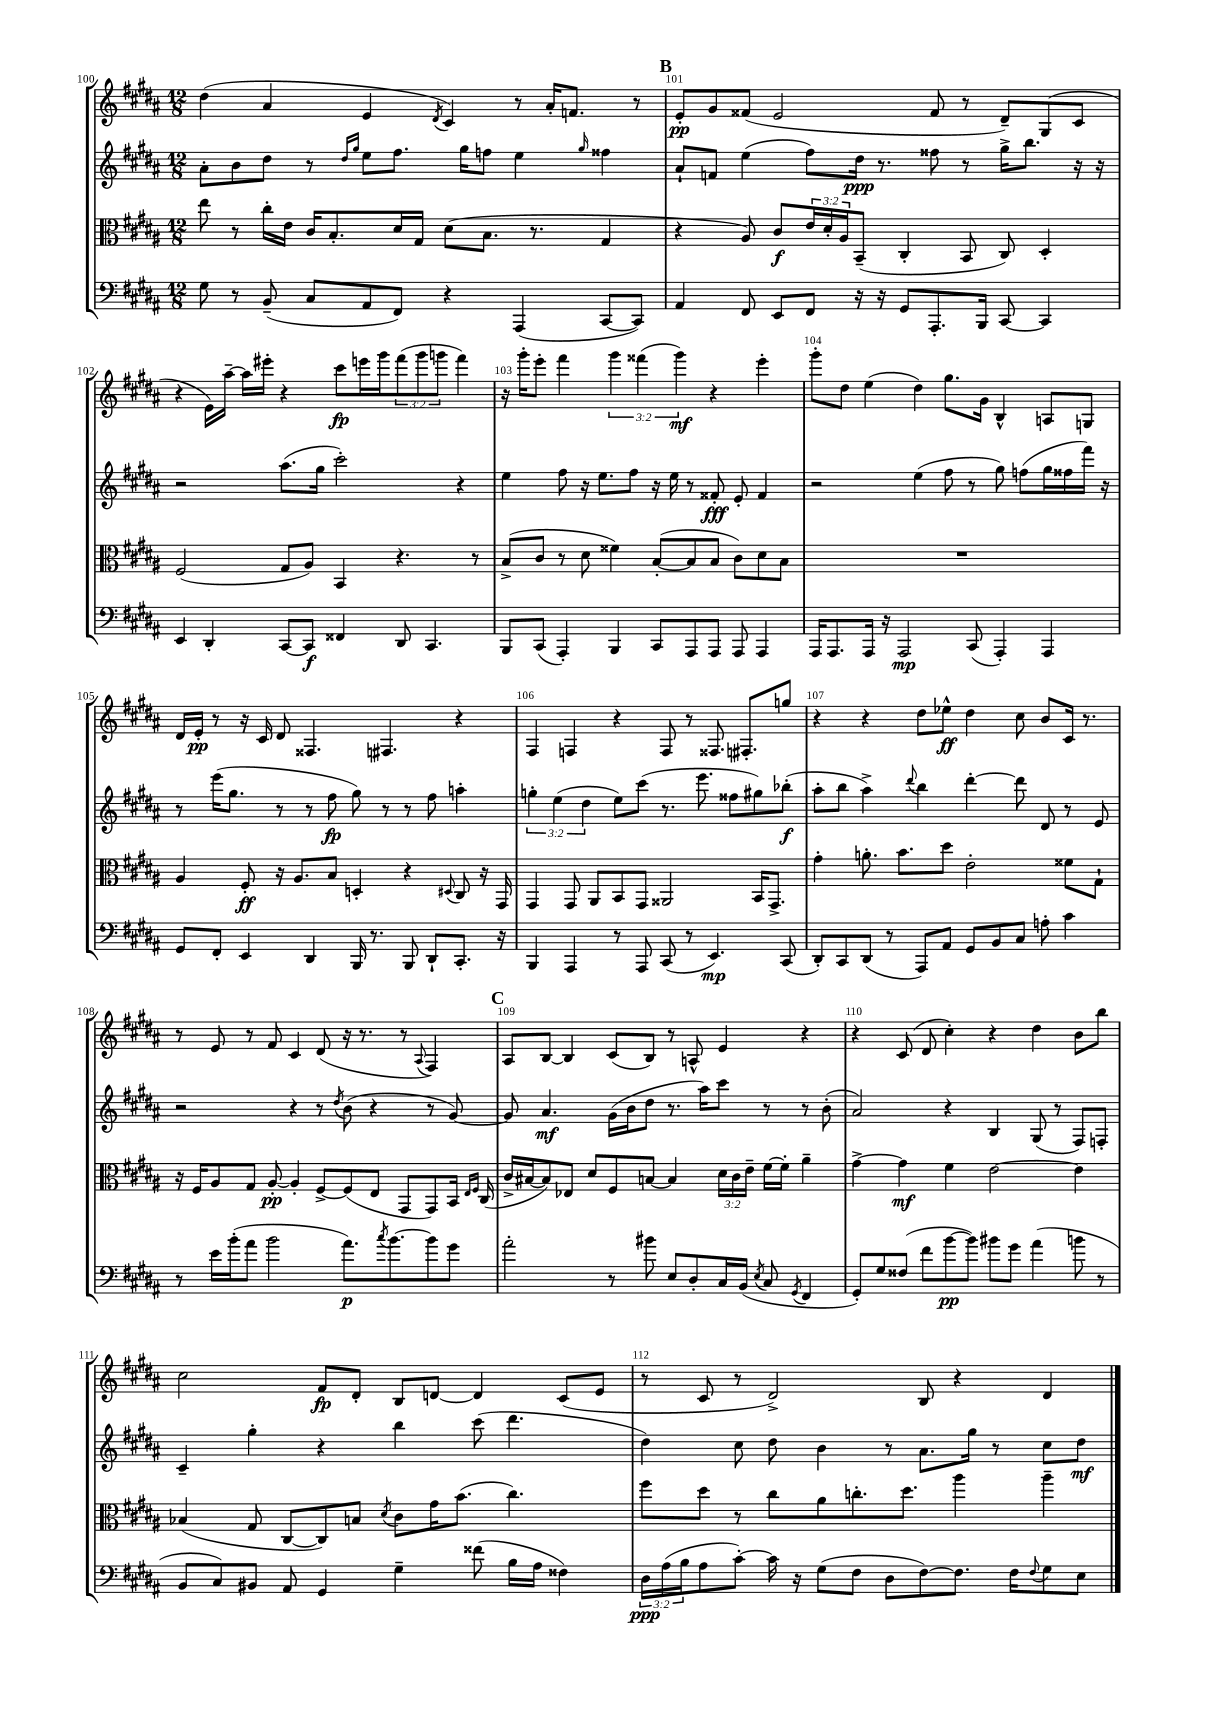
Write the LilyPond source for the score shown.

<<
\new StaffGroup <<
\new Staff = "s0" {
    \clef treble \key b \major \numericTimeSignature \time 12/8 \override Staff.TupletNumber.text = #tuplet-number::calc-fraction-text
    dis''4( ais'4 e'4 \acciaccatura { dis'8 } cis'4) r8 ais'16-. f'8. r8 |
    \mark \markup { \bold "B" } e'8-.\pp gis'8 fisis'8( e'2 fisis'8 r8 dis'8--) gis8( cis'8 |
    r4 e'16) ais''16~-- ais''16 eis'''16-. r4 cis'''8\fp e'''16 gis'''16 \tuplet 3/2 { fis'''8( gis'''8 g'''8 } fis'''4) |
    r16 gis'''16-. e'''8-. fis'''4 \tuplet 3/2 { gis'''4 fisis'''4( gis'''4\mf) } r4 e'''4-. |
    gis'''8-. dis''8 e''4( dis''4) gis''8. gis'16 b4-^ a8 g8 |
    dis'16 e'16-.\pp r8 r16 cis'16 dis'8 fisis4. fis4. r4 |
    fis4 f4 r4 f8 r8 fisis8. fis8.-. g''8 |
    r4 r4 dis''8 ees''8-^\ff dis''4 cis''8 b'8 cis'16 r8. |
    r8 e'8 r8 fis'8 cis'4 dis'8( r16 r8. r8 \appoggiatura { ais8 } fis4) |
    \mark \markup { \bold "C" } ais8 b8~ b4 cis'8( b8) r8 a8-^ e'4 r4 |
    r4 cis'8( dis'8 cis''4-.) r4 dis''4 b'8 b''8 |
    cis''2 fis'8\fp dis'8-. b8 d'8~ d'4 cis'8( e'8 |
    r8 cis'8 r8 dis'2->) b8 r4 dis'4 \bar "|." |
}
\new Staff = "s1" {
    \clef treble \key b \major \numericTimeSignature \time 12/8 \override Staff.TupletNumber.text = #tuplet-number::calc-fraction-text
    ais'8-. b'8 dis''8 r8 \grace { dis''16 gis''16 } e''8 fis''8. gis''16 f''8 e''4 \grace { gis''16 } fisis''4 |
    \mark \markup { \bold "B" } ais'8-! f'8 e''4( fis''8) dis''16\ppp r8. fisis''8 r8 gis''16-> b''8. r16 r16 |
    r2 ais''8.( gis''16 cis'''2-.) r4 |
    e''4 fis''8 r16 e''8. fis''8 r16 e''16 r8 fisis'8-.\fff e'8-. fisis'4 |
    r2 e''4( fis''8 r8 gis''8) f''8( gis''16 fisis''16 fis'''16) r16 |
    r8 e'''16( gis''8. r8 r8 fis''8\fp gis''8) r8 r8 fis''8 a''4-. |
    \tuplet 3/2 { g''4-. e''4( dis''4 } e''8) cis'''8( r8. e'''8. fisis''8 gis''8) bes''8-.\f( |
    ais''8-. b''8 ais''4->) \appoggiatura { dis'''8 } b''4 dis'''4~-. dis'''8 dis'8 r8 e'8 |
    r2 r4 r8 \acciaccatura { dis''8 } b'8( r4 r8 gis'8~) |
    \mark \markup { \bold "C" } gis'8 ais'4.\mf gis'16( b'16 dis''8 r8. ais''16) cis'''8 r8 r8 b'8-.( |
    ais'2) r4 b4 gis8( r8 fis8) f8-. |
    cis'4-- gis''4-. r4 b''4 cis'''8( dis'''4. |
    dis''4) cis''8 dis''8 b'4 r8 ais'8. gis''16 r8 cis''8 dis''8\mf \bar "|." |
}
\new Staff = "s2" {
    \clef alto \key b \major \numericTimeSignature \time 12/8 \override Staff.TupletNumber.text = #tuplet-number::calc-fraction-text
    e''8 r8 cis''16-. e'16 cis'16 b8.-. dis'16 gis16 dis'8( b8. r8. gis4 |
    \mark \markup { \bold "B" } r4 ais8) cis'8\f \tuplet 3/2 { e'16 dis'16-. ais16 } b,8--( cis4-. b,8 cis8) dis4-. |
    fis2( gis8 ais8) b,4 r4. r8 |
    b8->( cis'8 r8 dis'8 fisis'4) b8~-.( b8 b8 cis'8) dis'8 b8 |
    R1. |
    ais4 fis8-.\ff r16 ais8. b8 d4-. r4 \appoggiatura { dis8 } cis8 r16 gis,16 |
    gis,4 gis,8 ais,8 b,8 gis,8 aisis,2 b,16 gis,8.-> |
    gis'4-. a'8.-. b'8. dis''8 e'2-. fisis'8 gis8-! |
    r16 fis16 ais8 gis8 ais8~-.\pp ais4-. fis8~-> fis8( e8 gis,8 gis,8) b,16 \grace { e16 fis16 } cis16( |
    \mark \markup { \bold "C" } cis'16-> bis16~ bis8) ees8 dis'8 fis8 b8~ b4 \tuplet 3/2 { dis'16 cis'16 e'16-- } fis'16~ fis'16-. ais'4-- |
    gis'4~-> gis'4\mf fis'4 e'2~ e'4 |
    bes4( gis8 cis8~ cis8) b8 \acciaccatura { dis'8 } cis'8 gis'16 b'8.( cis''4.) |
    fis''8 dis''8 r8 cis''8 ais'8 c''8.-. dis''8. ais''4 ais''4-- \bar "|." |
}
\new Staff = "s3" {
    \clef bass \key b \major \numericTimeSignature \time 12/8 \override Staff.TupletNumber.text = #tuplet-number::calc-fraction-text
    gis8 r8 b,8--( cis8 ais,8 fis,8) r4 ais,,4( cis,8~ cis,8) |
    \mark \markup { \bold "B" } ais,4 fis,8 e,8 fis,8 r16 r16 gis,8 ais,,8.-. b,,16 cis,8~ cis,4 |
    e,4 dis,4-. cis,8~ cis,8\f fisis,4 dis,8 cis,4. |
    b,,8 cis,8( ais,,4-.) b,,4 cis,8 ais,,8 ais,,8 ais,,8 ais,,4 |
    ais,,16 ais,,8. ais,,16 r16 ais,,2\mp cis,8( ais,,4-.) ais,,4 |
    gis,8 fis,8-. e,4 dis,4 b,,16 r8. b,,8 dis,8-! cis,8.-. r16 |
    b,,4 ais,,4 r8 ais,,8 cis,8( r8 e,4.\mp) cis,8( |
    dis,8-.) cis,8 dis,8( r8 ais,,8) ais,8 gis,8 b,8 cis8 a8-. cis'4 |
    r8 e'16 b'16-.( ais'8 b'2 ais'8.\p) \acciaccatura { cis''8 } b'8.~ b'8 gis'8 |
    \mark \markup { \bold "C" } ais'2-. r8 bis'8 e8 dis8-. cis16 b,16( \acciaccatura { e8 } cis8 \acciaccatura { gis,8 } fis,4 |
    gis,8-.) gis8 fisis8( fis'8 b'8~\pp b'8) bis'8 gis'8 ais'4( b'8 r8 |
    b,8 cis8) bis,8 ais,8 gis,4 gis4-- fisis'8( b16 ais16 fisis4) |
    \tuplet 3/2 { dis16\ppp ais16( b16 } ais8 cis'8~-.) cis'16 r16 gis8( fis8 dis8 fis8~) fis8. fis16 \appoggiatura { fis8 } gis8 e8 \bar "|." |
}
>>
>>
\layout { \context { \Score currentBarNumber = #100 \override BarNumber.break-visibility = ##(#f #t #t) barNumberVisibility = #all-bar-numbers-visible } }
